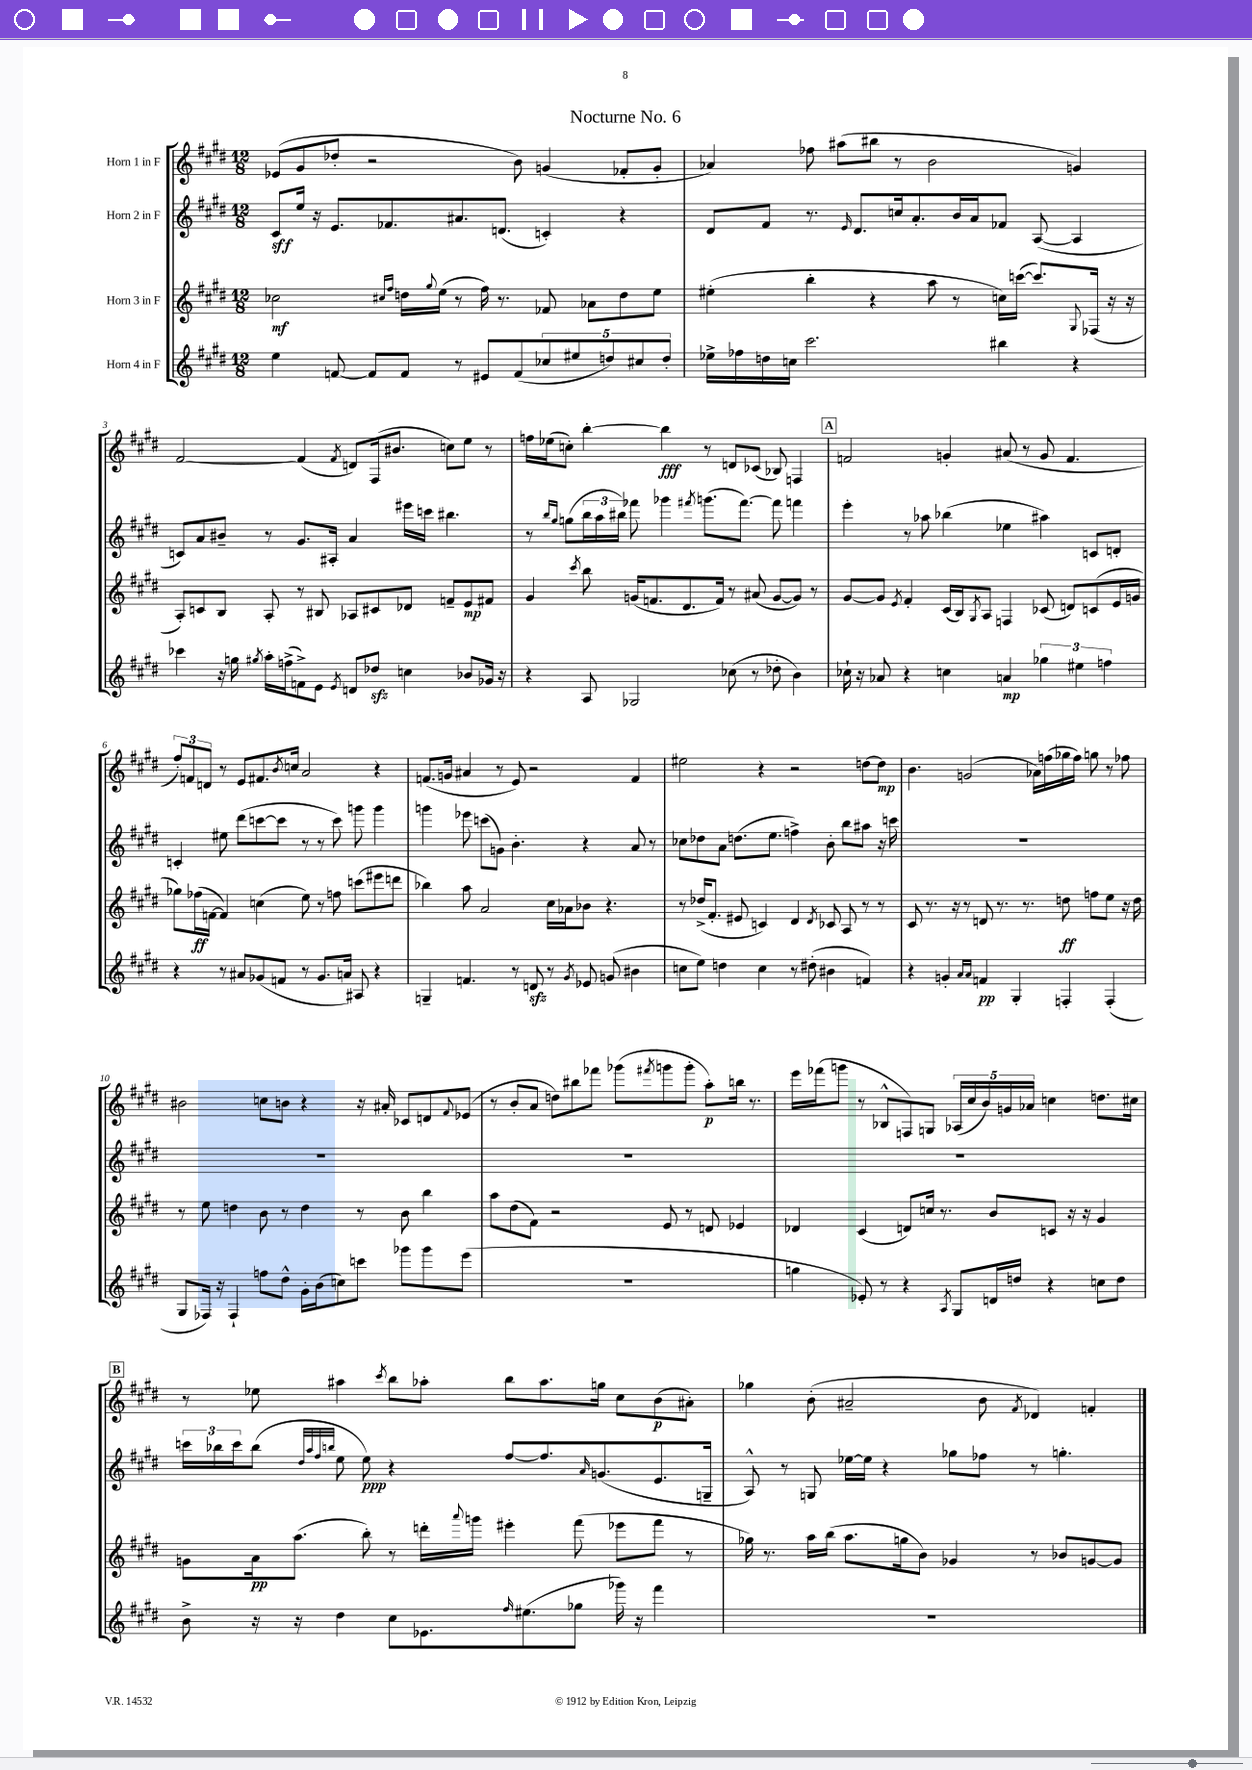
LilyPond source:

\header { title = "Nocturne No. 6" }
<<
\new StaffGroup <<
\new Staff = "s0" \with { instrumentName = "Horn 1 in F" } {
    \clef treble \key e \major \numericTimeSignature \time 12/8
    ees'8( gis'8 des''8-. r2 b'8) g'4( fes'8-. g'8-. |
    aes'4) fes''8 ais''8( bis''8 r8 b'2 g'4) |
    fis'2~ fis'4( \acciaccatura { fis'8 } d'8) fis16( bis'8. c''8) e''8 r8 |
    f''16 ees''16( c''8-.) b''4~-. b''4\fff r8 d'8 ces'8( bes8) f4 |
    \mark \markup { \box "A" } f'2 g'4-. ais'8( r8 g'8 f'4. |
    \tuplet 3/2 { fis''8-.) f'8 d'8 } r8 e'8 fis'8. \acciaccatura { b'8 } c''16 a'2 r4 |
    f'8.( g'16 ais'4 r8 e'8) r2 f'4 |
    eis''2 r4 r2 d''8~ d''8\mp |
    b'4. g'2( aes'16) f''16( ges''16 f''16) g''8 r8 fes''8 |
    bis'2 c''8 b'8 r4 r16 ais'16-. ces'8 d'8 \appoggiatura { fis'8 } ees'8( |
    r8 b'8-. a'8 d''8) bis''8 fes'''8 ges'''8( \acciaccatura { fis'''8 } g'''8 g'''8-. a''8-.\p) b''16 r8. |
    e'''16 fes'''16( g'''8 r8 bes8-^ f8) g8 \tuplet 5/4 { aes16( cis''16 b'16) g'16 aes'16 } c''4 d''8. cis''16 |
    \mark \markup { \box "B" } r8 ees''8 ais''4 \acciaccatura { cis'''8 } b''8 aes''8-. b''8 aes''8. g''16 cis''8 b'8\p( ais'8-.) |
    ges''4 b'8-.( ais'2-- b'8 \acciaccatura { fis'8 } des'4) f'4-. \bar "|." |
}
\new Staff = "s1" \with { instrumentName = "Horn 2 in F" } {
    \clef treble \key e \major \numericTimeSignature \time 12/8
    cis'8\sff e''16 r16 e'8. fes'8. ais'8. d'8.( c'4-.) r4 |
    dis'8 fis'8 r8. \grace { e'16 } dis'8. c''16 a'8.-. b'16 a'16 fes'8 a8~( a4 |
    c'8) a'8 bis'8-- r8 gis'8. ais16-. a'4 eis'''16 c'''16 bis''4. |
    r8 \grace { b''16 gis''16 } g''8( \tuplet 3/2 { b''16 a''16 bis''16) } fes'''8 ges'''4 \acciaccatura { fis'''8 } g'''8.( fis'''8.~) fis'''8 f'''4 |
    \mark \markup { \box "A" } e'''4-. r8 aes''8 bes''4( ees''4 ais''4) c'8 d'8-. |
    c'4-. eis''8 dis'''8( c'''8~ c'''8 r8 r8 c'''8) g'''8 g'''4 |
    g'''4 ees'''8 c'''8( g'8) b'4.-. r4 a'8 r8 |
    ces''8 des''8 a'8 d''8.( e''8. f''4->) b'8-. b''8 ais''8 r16 c'''16 |
    R1. |
    R1. |
    R1. |
    R1. |
    \mark \markup { \box "B" } \tuplet 3/2 { c'''16 bes''16 c'''16 } bes''8( \grace { dis''32 a''32 fis''32 b''32 } e''8 e''8\ppp) r4 fis''8~ fis''8. \grace { a'16 } g'8.( e'8. g16-- |
    a8-^) r8 g8 ees''16~ ees''16 r4 ges''8 fes''8 r8 g''4.-. \bar "|." |
}
\new Staff = "s2" \with { instrumentName = "Horn 3 in F" } {
    \clef treble \key e \major \numericTimeSignature \time 12/8
    ces''2\mf \grace { cis''16 fis''16 } d''16 \appoggiatura { gis''8 } e''16( r8 fis''16) r8. fes'8 aes'8 d''8 e''8 |
    eis''4-.( b''4-. r4 a''8 r8 c''16) c'''16~( c'''8.) \appoggiatura { gis8 } fes16( r16 r16 |
    a8-.) c'8 b8 a8-. r8 bis8 aes8 cis'8 des'8 f'8-- e'8\mp fis'8 |
    gis'4 \acciaccatura { cis'''8 } b''8 g'16( f'8. dis'8. f'16) r8 ais'8( g'8~ g'8) r8 |
    \mark \markup { \box "A" } gis'8~ gis'8 \acciaccatura { e'8 } fis'4-. cis'16( b16) \acciaccatura { gis8 } a8 f4 ces'8( d'8) c'8( e'16 g'16 |
    ges''8) fes''16\ff( f'16~ f'4) c''4( e''8) r8 f''8 c'''8( eis'''8 d'''8 |
    bes''4) a''8 a'2 cis''16 aes'16 bes'8 r4. |
    r8 des''16->( fis'8.-. eis'8 c'4) dis'4 \acciaccatura { dis'8 } ces'8 a8 r8 r8 |
    cis'8 r8. r16 r8 d'8 r8. r8. d''8\ff f''8 e''8 r16 d''16 |
    r8 e''8 d''4 b'8 r8 d''4 r8 b'8 b''4 |
    a''8 dis''8( fis'8) r2 e'8 r8 d'8 ees'4 |
    des'4 cis'4( d'8) c''16 r8. b'8 c'8 r16 r16 gis'4 |
    \mark \markup { \box "B" } g'8 a'16\pp a''8.( b''8-.) r8 d'''16-. \appoggiatura { a'''8 } g'''16 eis'''4-. fis'''8( ees'''8 fis'''8 r8 |
    ges''16) r8. a''16 b''16( a''8. g''16 b'8) ges'4 r8 bes'8 g'8~ g'8 \bar "|." |
}
\new Staff = "s3" \with { instrumentName = "Horn 4 in F" } {
    \clef treble \key e \major \numericTimeSignature \time 12/8
    e''4 f'8~ f'8 f'8 r8 eis'8 f'8( \tuplet 5/4 { ces''8 eis''8 d''8) cis''8 d''8-. } |
    ees''16-> fes''16 d''16 c''16 cis'''2. bis''4 r4 |
    ces'''4 r16 g''16 \acciaccatura { gis''8 } a''16-. f''16->( f'8->) e'8 \acciaccatura { e'8 } d'8 des''8\sfz c''4 bes'8 ges'16 r16 |
    r4 a8 ges2 ces''8( r8 des''8-. b'4) |
    \mark \markup { \box "A" } ces''16-! r16 aes'8 r4 c''4 a'4\mp \tuplet 3/2 { ges''4 eis''4 f''4 } |
    r4 r8 ais'8 ges'8( f'8 r8 ges'8. a'16) ais8 r4 |
    g4-- f'4. r8 d'8\sfz r8 \acciaccatura { gis'8 } ees'8 g'8( bis'4 |
    c''8 e''8) d''4 c''4 r8 dis''8-.( bis'4 f'4) |
    r4 g'4-. \grace { a'16 a'16 } f'4\pp gis4-. f4-. f4-.( |
    gis8 fes16) r16 fes4-! f''8 dis''8-^ gis'16-. b'16( c''8) c'''8 ges'''8 ges'''8 e'''8( |
    R1. |
    g''4 ees'8-.) r8 r4 \acciaccatura { a8 } gis8 d'16 d''16 r4 c''8 d''8 |
    \mark \markup { \box "B" } b'8-> r16 r16 dis''4 cis''8 ees'8. \grace { fis''16 } eis''8.( ges''8 ges'''16) r16 fis'''4 |
    R1. \bar "|." |
}
>>
>>
